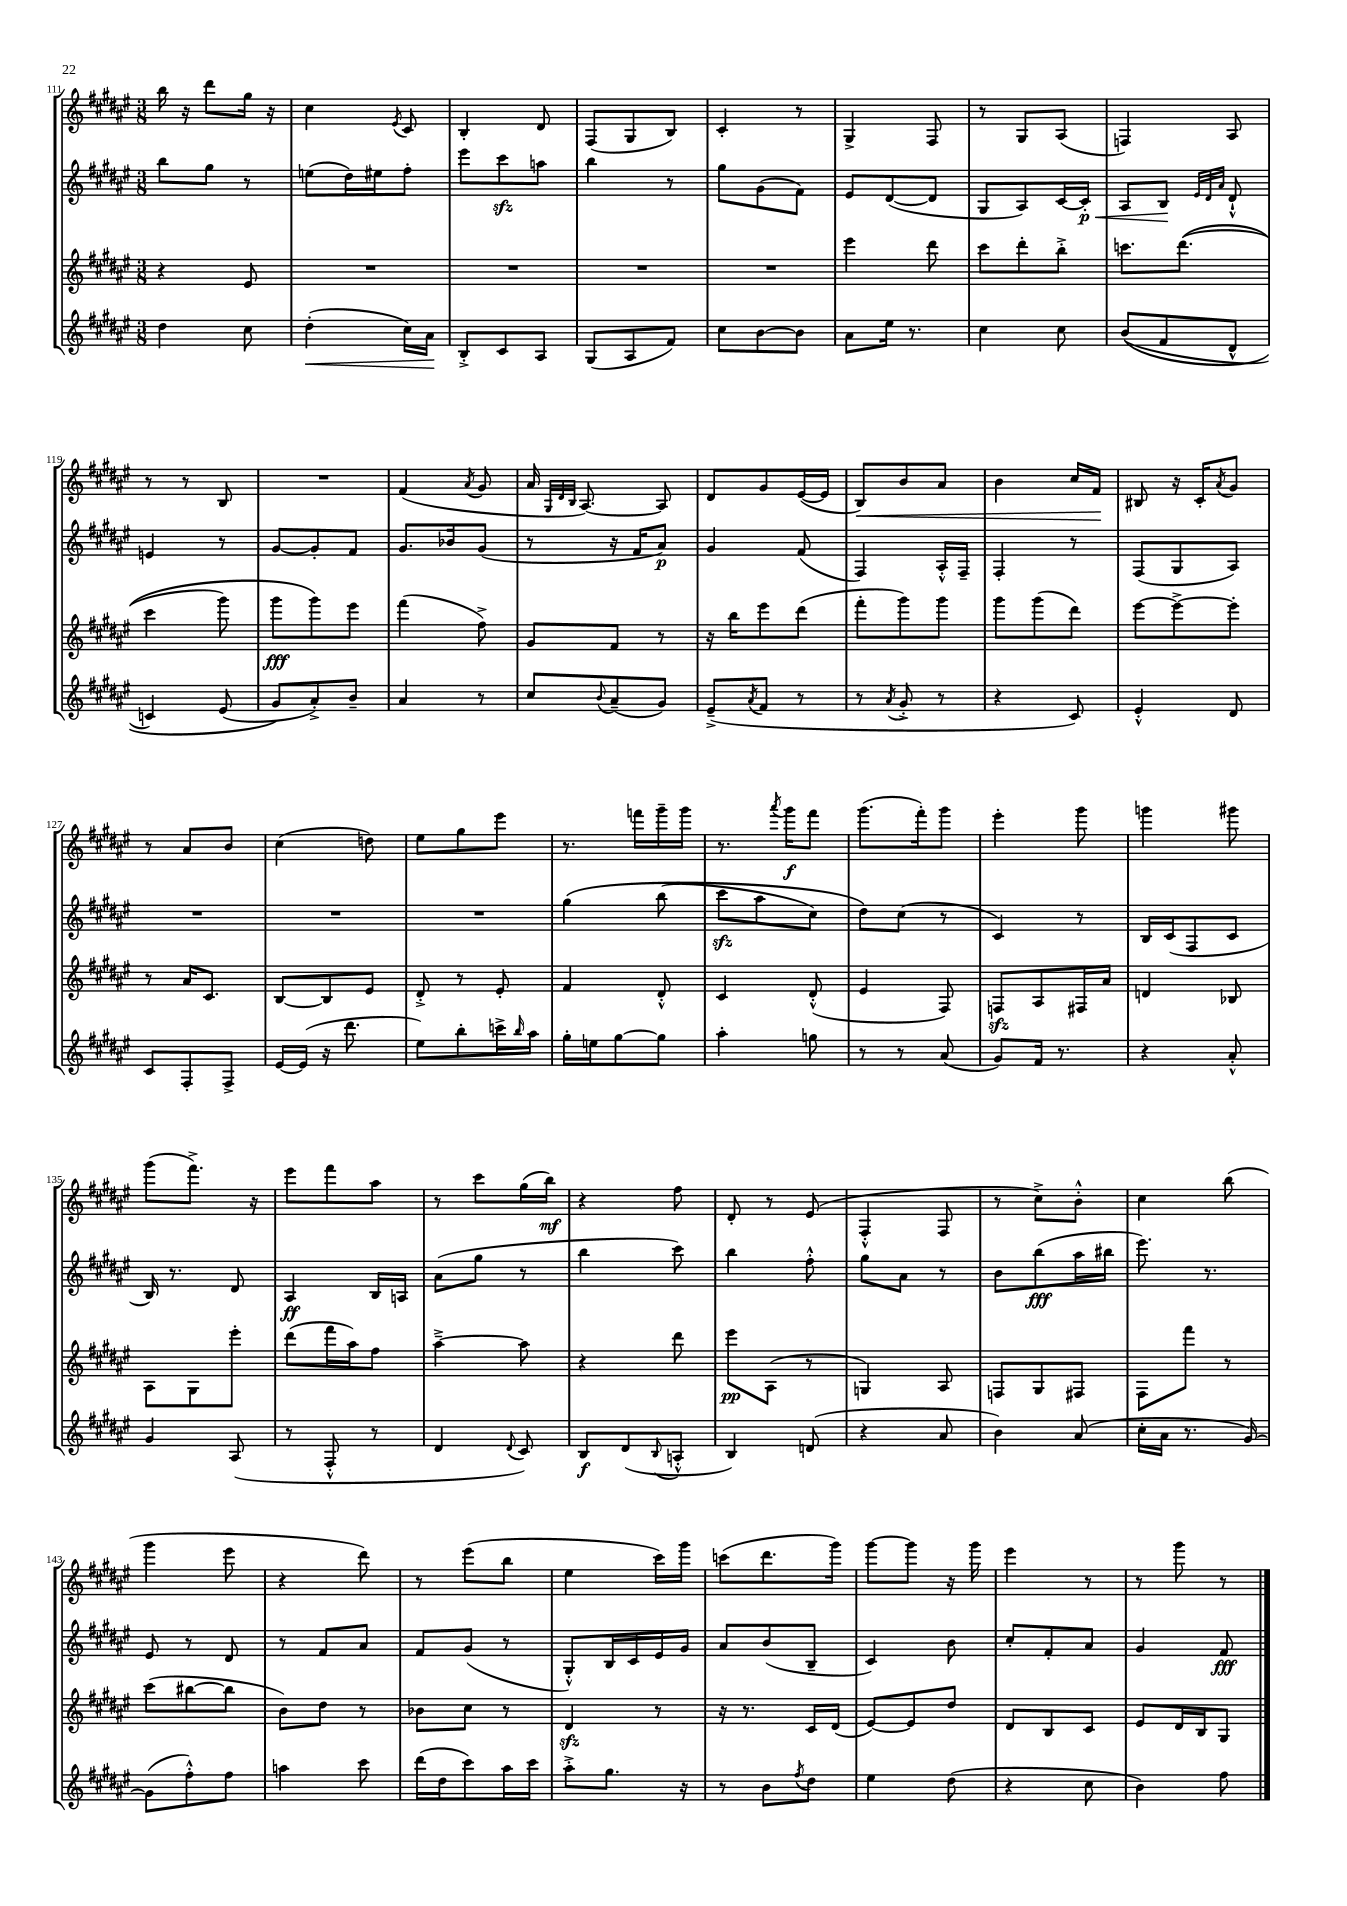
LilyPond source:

<<
\new StaffGroup <<
\new Staff = "s0" {
    \clef treble \key fis \major \numericTimeSignature \time 3/8
    b''16 r16 dis'''8 gis''16 r16 |
    cis''4 \acciaccatura { eis'8 } cis'8 |
    b4-. dis'8 |
    fis8( gis8 b8) |
    cis'4-. r8 |
    gis4-> fis8 |
    r8 gis8 ais8( |
    f4) ais8 |
    r8 r8 b8 |
    R4. |
    fis'4( \acciaccatura { ais'8 } gis'8 |
    ais'16 \grace { gis32 dis'32 b32 } ais8.~) ais8 |
    dis'8 gis'8 eis'16~( eis'16 |
    b8\<) b'8 ais'8 |
    b'4 cis''16 fis'16\! |
    bis8 r16 cis'16-. \acciaccatura { ais'8 } gis'8 |
    r8 ais'8 b'8 |
    cis''4( d''8) |
    eis''8 gis''8 eis'''8 |
    r8. f'''16 gis'''16-- gis'''16 |
    r8. \acciaccatura { ais'''8 } gis'''16\f fis'''8 |
    gis'''8.( fis'''16-.) gis'''8 |
    eis'''4-. gis'''8 |
    g'''4 gis'''8 |
    gis'''8( fis'''8.->) r16 |
    eis'''8 fis'''8 ais''8 |
    r8 cis'''8 gis''16( b''16\mf) |
    r4 fis''8 |
    dis'8-. r8 eis'8( |
    fis4-.-^ fis8 |
    r8 cis''8->) b'8-.-^ |
    cis''4 b''8( |
    gis'''4 eis'''8 |
    r4 dis'''8) |
    r8 eis'''8( b''8 |
    eis''4 cis'''16) gis'''16 |
    c'''8( dis'''8. gis'''16) |
    gis'''8~ gis'''8 r16 gis'''16 |
    eis'''4 r8 |
    r8 gis'''8 r8 \bar "|." |
}
\new Staff = "s1" {
    \clef treble \key fis \major \numericTimeSignature \time 3/8
    b''8 gis''8 r8 |
    e''8( dis''16) eis''16 fis''8-. |
    eis'''8 cis'''8\sfz a''8 |
    b''4 r8 |
    gis''8 gis'8( fis'8) |
    eis'8 dis'8~( dis'8 |
    gis8 ais8) cis'16~ cis'16-.\p\< |
    ais8 b8\! \grace { eis'32 dis'32 ais'32 } dis'8-!-^ |
    e'4 r8 |
    gis'8~ gis'8-. fis'8 |
    gis'8. bes'16 gis'8( |
    r8 r16 fis'16 ais'8\p) |
    gis'4 fis'8( |
    fis4) ais16-.-^ fis16-- |
    fis4-. r8 |
    fis8( gis8 ais8) |
    R4. |
    R4. |
    R4. |
    gis''4\( b''8( |
    cis'''8\sfz ais''8 cis''8) |
    dis''8\) cis''8( r8 |
    cis'4) r8 |
    b16 cis'16( fis8 cis'8 |
    b16) r8. dis'8 |
    ais4\ff b16 a16 |
    ais'8( gis''8 r8 |
    b''4 cis'''8) |
    b''4 fis''8-.-^ |
    gis''8 ais'8 r8 |
    b'8 b''8\fff( ais''16 bis''16 |
    eis'''8.) r8. |
    eis'8 r8 dis'8 |
    r8 fis'8 ais'8 |
    fis'8 gis'8( r8 |
    gis8-.-^) b16 cis'16 eis'16 gis'16 |
    ais'8 b'8( b8-- |
    cis'4) b'8 |
    cis''8-. fis'8-. ais'8 |
    gis'4 fis'8\fff \bar "|." |
}
\new Staff = "s2" {
    \clef treble \key fis \major \numericTimeSignature \time 3/8
    r4 eis'8 |
    R4. |
    R4. |
    R4. |
    R4. |
    eis'''4 dis'''8 |
    cis'''8 dis'''8-. b''8-.-> |
    c'''8. dis'''8.(\( |
    cis'''4 gis'''8) |
    gis'''8\fff gis'''8\) eis'''8 |
    fis'''4( fis''8->) |
    gis'8 fis'8 r8 |
    r16 b''16 eis'''8 dis'''8( |
    fis'''8-. gis'''8) gis'''8 |
    gis'''8 gis'''8( dis'''8) |
    eis'''8~ eis'''8~-> eis'''8-. |
    r8 ais'16 cis'8. |
    b8~ b8 eis'8 |
    dis'8-.-> r8 eis'8-. |
    fis'4 dis'8-.-^ |
    cis'4 dis'8-.-^( |
    eis'4 fis8) |
    f8\sfz ais8 fis16 ais'16 |
    d'4 bes8 |
    ais8 gis8 eis'''8-. |
    dis'''8( fis'''16 ais''16) fis''8 |
    ais''4~---> ais''8 |
    r4 dis'''8 |
    eis'''8\pp ais8( r8 |
    g4) ais8 |
    f8 gis8 fis8 |
    fis8 fis'''8 r8 |
    cis'''8( bis''8~ bis''8 |
    b'8) dis''8 r8 |
    bes'8 cis''8 r8 |
    dis'4\sfz r8 |
    r16 r8. cis'16 dis'16( |
    eis'8~) eis'8 dis''8 |
    dis'8 b8 cis'8 |
    eis'8 dis'16 b16 gis8 \bar "|." |
}
\new Staff = "s3" {
    \clef treble \key fis \major \numericTimeSignature \time 3/8
    dis''4 cis''8 |
    dis''4-.\<( cis''16) ais'16\! |
    b8-.-> cis'8 ais8 |
    gis8( ais8 fis'8) |
    cis''8 b'8~ b'8 |
    ais'8 eis''16 r8. |
    cis''4 cis''8 |
    b'8(\( fis'8 dis'8-^ |
    c'4) eis'8( |
    gis'8\) ais'8-.->) b'8-- |
    ais'4 r8 |
    cis''8 \appoggiatura { b'8 } ais'8--( gis'8) |
    eis'8--->( \acciaccatura { ais'8 } fis'8 r8 |
    r8 \acciaccatura { ais'8 } gis'8-.-> r8 |
    r4 cis'8) |
    eis'4-.-^ dis'8 |
    cis'8 fis8-. fis8-> |
    eis'16~ eis'16( r16 dis'''8. |
    eis''8) b''8-. c'''16-> \grace { b''16 } ais''16 |
    gis''16-. e''16 gis''8~ gis''8 |
    ais''4-. g''8 |
    r8 r8 ais'8( |
    gis'8) fis'16 r8. |
    r4 ais'8-.-^ |
    gis'4 ais8( |
    r8 fis8-.-^ r8 |
    dis'4 \appoggiatura { dis'8 } cis'8) |
    b8\f dis'8( \appoggiatura { b8 } a8-.-^ |
    b4) d'8( |
    r4 ais'8 |
    b'4) ais'8( |
    cis''16-. ais'16 r8. gis'16~) |
    gis'8( fis''8-.-^) fis''8 |
    a''4 cis'''8 |
    dis'''16( dis''16 cis'''8) ais''16 cis'''16 |
    ais''8-.-> gis''8. r16 |
    r8 b'8 \acciaccatura { fis''8 } dis''8 |
    eis''4 dis''8( |
    r4 cis''8 |
    b'4) fis''8 \bar "|." |
}
>>
>>
\layout { \context { \Score currentBarNumber = #111 } }
